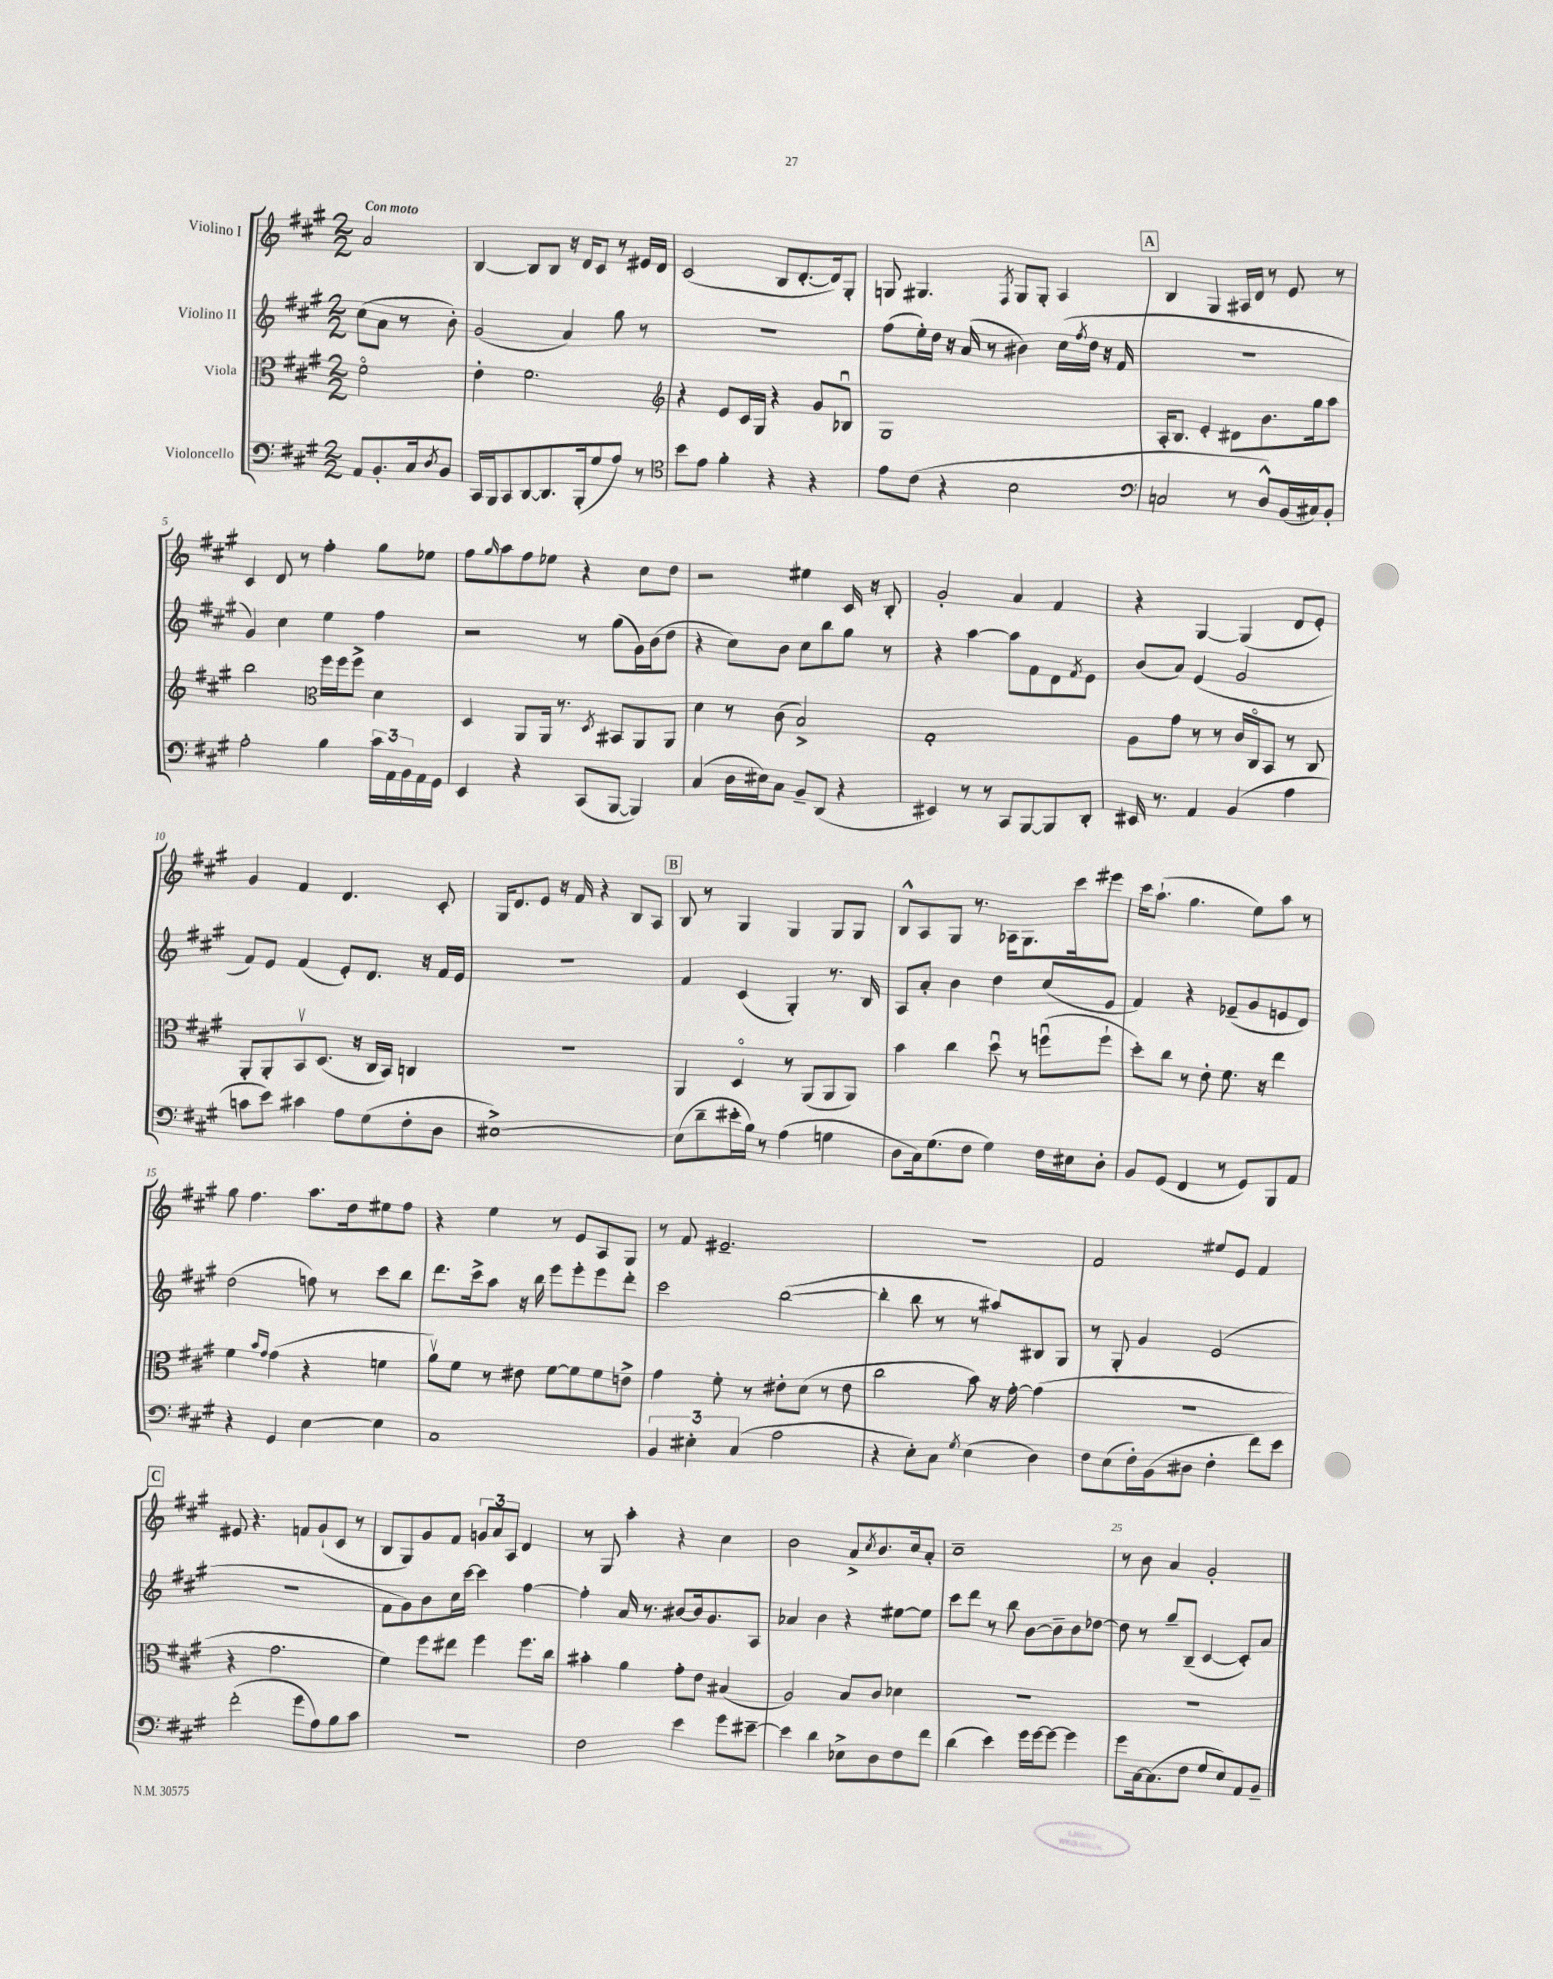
<<
\new StaffGroup <<
\new Staff = "s0" \with { instrumentName = "Violino I" } {
    \clef treble \key a \major \numericTimeSignature \time 2/2 \partial 2 \tempo "Con moto"
    a'2 |
    b4~ b8 b8 r16 d'16 cis'8 r8 eis'16 d'16 |
    cis'2( b8 d'8.~-. d'16) gis8-. |
    g8 gis4. \acciaccatura { fis8 } gis8 gis8-. a4 |
    \mark \markup { \box "A" } b4 gis4 ais16 d'16 r8 e'8 r8 |
    cis'4 d'8 r8 fis''4-. gis''8 ees''8 |
    fis''8 \grace { gis''16 } a''8 fis''8 ees''8 r4 cis''8 d''8 |
    r2 eis''4 cis'16 r16 b8-. |
    gis'2-. a'4 fis'4 |
    r4 gis4~ gis4( d'8 e'8-.) |
    gis'4 fis'4 d'4. cis'8-. |
    gis16 d'8. e'8 r16 fis'16 r4 b8 a8 |
    \mark \markup { \box "B" } b8 r8 gis4 gis4 gis8 gis8 |
    b8-^ a8 gis8 r8. aes16 gis8. cis'''16 eis'''8 |
    cis'''16 a''8.-!( gis''4. e''8) a''8 r8 |
    gis''8 fis''4. a''8. d''16 eis''8 fis''8 |
    r4 e''4 r8 e'8 a8 gis8 |
    r8 fis'8 eis'2.-- |
    R1 |
    fis'2 eis''8 e'8 fis'4 |
    \mark \markup { \box "C" } eis'8 r4. f'8 gis'8-!( cis'8 r8 |
    b8 gis8) gis'8 fis'8 \tuplet 3/2 { g'8 a'8 a8 } d'4 |
    r8 gis8 a''4-. r4 cis''4 |
    b'2 a'8-> \acciaccatura { cis''8 } b'8. cis''16 a'8-. |
    cis''1-- |
    r8 b'8 a'4 gis'2-. \bar "|." |
}
\new Staff = "s1" \with { instrumentName = "Violino II" } {
    \clef treble \key a \major \numericTimeSignature \time 2/2 \partial 2
    cis''8( a'8 r8 b'8-.) |
    gis'2( a'4) gis''8 r8 |
    R1 |
    fis''8( e''16-.) d''16 r16 a'16( r8 bis'4) cis''16( \acciaccatura { fis''8 } d''16 r16 fis'16 |
    \mark \markup { \box "A" } r1 |
    gis'4) cis''4 e''4 fis''4 |
    r2 r8 gis''8( gis'16) b'16( d''8 |
    r4 cis''8) b'8 cis''8 b''8 gis''8 r8 |
    r4 a''4~ a''8 fis'8 d'8 \acciaccatura { fis'8 } e'8 |
    b'8( a'8) e'4( gis'2 |
    fis'8) e'8 fis'4( e'8-.) d'8. r16 fis'16 e'16 |
    R1 |
    \mark \markup { \box "B" } fis'4 cis'4( gis4-.) r8. b16 |
    a8 a'8-. b'4 d''4 cis''8( e'8 |
    fis'4) r4 ees'8--( gis'8 e'8 d'8) |
    d''2( f''8) r8 cis'''8 b''8 |
    d'''8. cis'''16-> a''8 r16 b''16 e'''8 e'''8-. e'''8 d'''8-. |
    cis'''2 b''2~( |
    b''4-. b''8 r8 r8 ais''8) bis8 gis8 |
    r8 gis8-. gis'4 e'2( |
    \mark \markup { \box "C" } r1 |
    fis'8 gis'8) b'8 cis''16 cis'''16~ cis'''4 fis''4~ |
    fis''4-. a'16 r8. bis'8~ bis'16 gis'8. a8 |
    aes'4 b'4 r4 eis''8~ eis''8 |
    cis'''8 d'''8 r8 b''8 b'8~ b'8-- b'8 des''8~ |
    des''8 r8 gis''8-- b8--( cis'4~ cis'8-.) a'8 \bar "|." |
}
\new Staff = "s2" \with { instrumentName = "Viola" } {
    \clef alto \key a \major \numericTimeSignature \time 2/2 \partial 2
    fis'2\flageolet |
    e'4-. fis'2. |
    \clef treble r4 e'8 cis'16 gis16 r4 gis'8 bes8\downbow |
    gis1 |
    \mark \markup { \box "A" } a16-. b8. e'4-. dis'8 b'8. gis''16 a''8 |
    b''2 \clef alto fis''16 fis''16 fis''8-> d'4 |
    d4 a,8 a,16 r8. \acciaccatura { d8 } bis,8 a,8 a,8 |
    d'4 r8 cis'8( b2->) |
    gis1-. |
    a8 gis'8 r8 r8 cis'16 cis16\flageolet b,8 r8 cis8 |
    a,8-. a,8-. b,8\upbow d8.( r16 cis16 b,16) c4 |
    R1 |
    \mark \markup { \box "B" } a,4 d4\flageolet r8 a,8( a,8 a,8) |
    b'4 cis''4 d''8\downbow r8 f''8\downbow( f''8-! |
    d''8-.) cis''8 r8 e'8-. fis'8. r16 e''4 |
    fis'4 \grace { b'16 gis'16 } gis'4( r4 f'4 |
    a'8\upbow) fis'8 r8 eis'8 fis'8~ fis'8 fis'8 e'8-> |
    gis'4 fis'8-. r8 eis'8-. d'8( r8 eis'8 |
    cis''2 b'8) r16 gis'16~-. gis'4( |
    R1 |
    \mark \markup { \box "C" } r4 gis'2. |
    fis'4) fis''8 eis''8 fis''4 fis''8. cis''16 |
    bis'4-. a'4 gis'8-. e'8 bis4( |
    a2) b8 cis'8 des'4 |
    R1 |
    R1 \bar "|." |
}
\new Staff = "s3" \with { instrumentName = "Violoncello" } {
    \clef bass \key a \major \numericTimeSignature \time 2/2 \partial 2
    a,8 b,8.-. cis16 \acciaccatura { d8 } b,8 |
    cis,16 b,,16 cis,8 d,8~ d,8. b,,16-.( gis8 a8) r8 |
    \clef tenor b'8 e'8 fis'4-. r4 r4 |
    e'8 cis'8( r4 b2 |
    \mark \markup { \box "A" } \clef bass c2 r8 d8-^) b,16( cis16) b,8-. |
    a2-. b4 \tuplet 3/2 { cis'16 a,16 b,16 } a,16 gis,16 |
    e,4 r4 cis,8( b,,8~ b,,4) |
    cis4( d16 eis16) cis8 b,8-- d,8( r4 |
    eis,4) r8 r8 cis,8 b,,8~ b,,8 d,8-. |
    eis,16 r8. a,4 b,4( a4 |
    c'8 e'8) cis'4 a8 gis8( fis8-. d8 |
    eis1~->) |
    \mark \markup { \box "B" } eis8( d'8-- eis'16-. b16) r8 a4( g4 |
    d8 cis16) gis8.( fis8 gis4) fis16 eis16 d8-. |
    b,8 gis,8( fis,4 r8 gis,8) b,,8 a,8 |
    r4 gis,4 e4~ e4 |
    cis1 |
    \tuplet 3/2 { b,4 eis4-. cis4( } a2 |
    r4 e8-.) cis8 \acciaccatura { gis8 } e4( d4) |
    fis8 e8( fis16-.) b,16( dis8 fis4-. fis'8) e'8 |
    \mark \markup { \box "C" } fis'2-.( gis'8 a8) b8 cis'8 |
    R1 |
    fis2 e'4 gis'8 eis'8~-- |
    eis'4 d'4 ees8-> d8 fis8 fis'8 |
    d'4( e'4) gis'16 gis'16~ gis'8~ gis'4 |
    gis'8 cis16~ cis8.( fis8 gis8 e8) a,8 b,8-- \bar "|." |
}
>>
>>
\layout { \context { \Score \override BarNumber.break-visibility = ##(#f #t #t) barNumberVisibility = #(every-nth-bar-number-visible 5) } }
